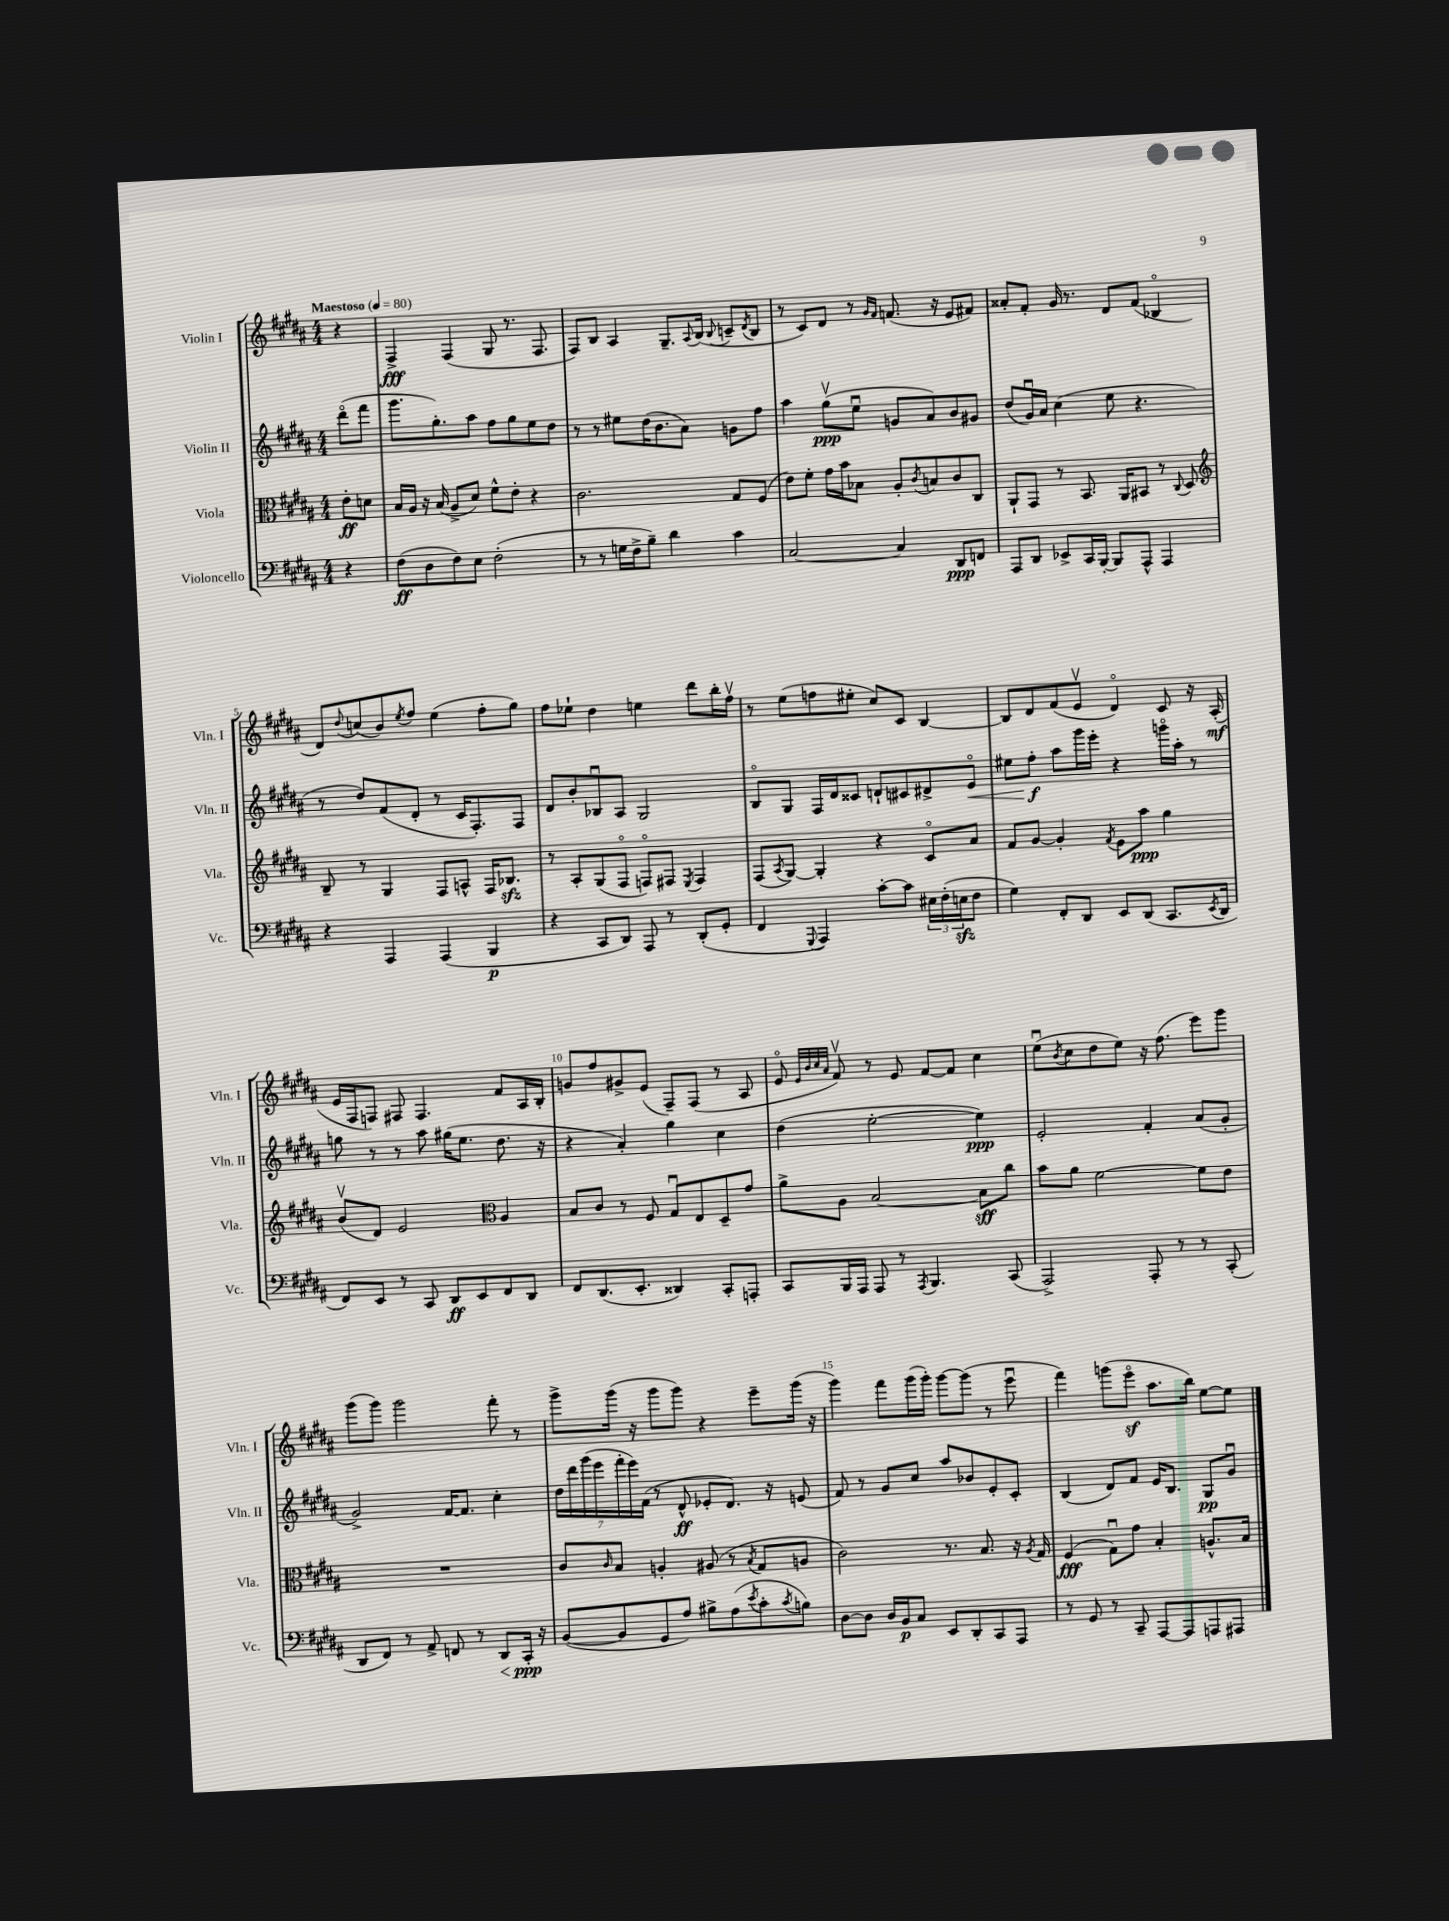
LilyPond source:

<<
\new StaffGroup <<
\new Staff = "s0" \with { instrumentName = "Violin I" shortInstrumentName = "Vln. I" } {
    \clef treble \key b \major \numericTimeSignature \time 4/4 \partial 4 \tempo "Maestoso" 4 = 80
    r4 |
    fis4->\fff fis4( gis8 r8. fis8. |
    fis8) b8 ais4 gis8.-- \appoggiatura { ais8 } b16( \appoggiatura { b8 } c'8-- \acciaccatura { dis'8 } b8 |
    r8 cis'8) dis'8 r8 \grace { gis'16 fis'16 } f'8.( r16 e'8 fis'8) |
    aisis'8-. fis'8-. gis'16 r8. dis'8 fis'8( bes4\flageolet |
    dis'8) \appoggiatura { dis''8 } c''8( b'8) \acciaccatura { e''8 } fis''8 e''4( fis''8-. gis''8) |
    fis''8 ees''8-! dis''4 e''4 dis'''8 b''16-. fis''16\upbow |
    r8 e''8( f''8 eis''8-. cis''8) cis'8 b4~ |
    b8 dis'8 fis'8( e'8\upbow dis'4\flageolet) cis'8 r16 ais16-.\mf( |
    e'16 fis16 f8) fis8 fis4. fis'8 ais16 b16-. |
    g'8 fis''8 gis'8-> e'8( fis8--) fis8( r8 ais8 |
    e'8\flageolet \grace { e'32 b'32 cis''32 ais'32 } fis'8\upbow) r8 e'8 fis'8~ fis'8 cis''4 |
    e''8\downbow( \acciaccatura { b'8 } cis''8 dis''8 e''8) r16 fis''8.( e'''8) gis'''8 |
    gis'''8( gis'''8) gis'''2 fis'''8-. r8 |
    gis'''8-> gis'''16( r16 gis'''8 gis'''8) r4 e'''8-- gis'''16( r16 |
    gis'''4) fis'''8 gis'''16( gis'''16-.) gis'''8~ gis'''8( r8 e'''8\downbow |
    fis'''4) g'''8( e'''8\flageolet\sf ais''8. b''16) e''8~ e''8 \bar "|." |
}
\new Staff = "s1" \with { instrumentName = "Violin II" shortInstrumentName = "Vln. II" } {
    \clef treble \key b \major \numericTimeSignature \time 4/4 \partial 4
    dis'''8\flageolet( fis'''8 |
    gis'''8. gis''8.-.) ais''8 fis''8 gis''8 e''8 dis''8 |
    r8 r8 eis''8 dis''16( b'8. ais'8) g'8 fis''8 |
    ais''4 gis''8\upbow\ppp( e''8\downbow g'8 ais'8) b'8 gis'8 |
    dis''8( gis'16\downbow) ais'16 cis''4( e''8 r4. |
    r8 dis''8) fis'8( dis'8-. r8 cis'16 fis8.-.) fis8 |
    dis'8 b'8-. bes8\downbow ais8 gis2 |
    b8\flageolet gis8 fis16 dis'16 cisis'8 d'8-! cis'8 dis'8-> e'8\flageolet\< |
    eis''8 fis''8-.\f\! ais''8 gis'''16 e'''16-. r4 g'''16\flageolet ais''16-. r8 |
    g''8 r8 r8 ais''8 gis''16( e''8. dis''8. r16 |
    r4 ais'4-.) gis''4 cis''4 |
    dis''4( e''2~-. e''4\ppp) |
    e'2-. fis'4-. ais'8( gis'8-. |
    gis'2->) fis'16~ fis'8. cis''4-. |
    \tuplet 7/4 { dis''16 dis'''16 gis'''16( e'''16 fis'''16-. e'''16) fis'16( } r8 dis'8-^\ff ees'8-. dis'8.) r16 e'8( |
    fis'8) r8 gis'8 cis''8 ais''8 bes'8 e'8-. cis'8-. |
    b4( dis'8) fis'8 e'16 b8. gis8\pp gis'8\downbow \bar "|." |
}
\new Staff = "s2" \with { instrumentName = "Viola" shortInstrumentName = "Vla." } {
    \clef alto \key b \major \numericTimeSignature \time 4/4 \partial 4
    e'8-.\ff d'8 |
    b16 ais16 r16 b16( ais8-> dis'8) fis'8-^ e'8-. r4 |
    cis'2. gis8 fis8( |
    e'8) fis'8-. gis'16 b'16 bes8 ais8-. \acciaccatura { cis'8 } b8 cis'8 cis8 |
    ais,8-! gis,8 r8 b,8. ais,16 bis,8 r8 \appoggiatura { cis8 } dis8 |
    \clef treble b8-- r8 gis4 fis8 a8-^ fis16 bes8.\sfz |
    r8 ais8-. gis8( fis8\flageolet f8\flageolet) fis8 \acciaccatura { e8 } fis4 |
    fis8( \acciaccatura { ais8 } gis8~) gis4-. r4 cis'8\flageolet ais'8 |
    fis'8 gis'8~ gis'4-. \acciaccatura { fis'8 } e'8 ais''8\ppp gis''4 |
    b'8\upbow( dis'8) e'2 \clef alto ais4 |
    b8 cis'8 r8 fis8 gis8\downbow e8 dis8-- gis'8 |
    ais'8-> ais8 b2~ b8\sff cis''8 |
    b'8 ais'8 fis'2~ fis'8 e'8 |
    R1 |
    cis'8 \grace { cis'16 } b8 a4-. ais8( r8 \acciaccatura { b8 } gis8 a8 |
    cis'2) r8. b8. r16 \acciaccatura { ais8 } gis16 |
    fis4\fff( gis8\downbow) gis'8 b4-. a8.-^ b16 \bar "|." |
}
\new Staff = "s3" \with { instrumentName = "Violoncello" shortInstrumentName = "Vc." } {
    \clef bass \key b \major \numericTimeSignature \time 4/4 \partial 4
    r4 |
    fis8\ff( dis8 fis8) e8 fis2-.( |
    r8 r8 g16 fis16-> b8--) dis'4 cis'4 |
    cis2~ cis4 dis,8\ppp f,8 |
    ais,,8 dis,8 ees,8-> cis,16 b,,16~-. b,,8 ais,,8-^ ais,,4 |
    r4 ais,,4 ais,,4( b,,4\p |
    r4 cis,8 dis,8) ais,,8 r8 dis,8-.( gis,8-. |
    fis,4 \appoggiatura { gis,,8 } ais,,4) cis'8~-. cis'8 \tuplet 3/2 { eis16 fis16-.( e16\sfz } fis8 |
    gis4) fis,8-. dis,8 e,8 dis,8( cis,8. \acciaccatura { e,8 } dis,16 |
    fis,8) e,8 r8 cis,8 dis,8\ff e,8 fis,8 dis,8 |
    fis,8 dis,8.( e,8.-. disis,4) cis,8-. a,,8-. |
    cis,8 b,,16 ais,,16 ais,,8 r8 \acciaccatura { ais,,8 } b,,4. cis,8( |
    ais,,2->) ais,,8-. r8 r8 cis,8-.( |
    dis,8 fis,8) r8 ais,8-> f,8 r8 dis,8\< cis,16-.\ppp\! r16 |
    b,8~( b,8 gis,8 ais8) bis8-> ais8( \acciaccatura { e'8 } cis'8-. \acciaccatura { cis'8 } b8) |
    dis8~ dis8 dis16 b,16\p cis8 e,8 dis,8-. cis,8 ais,,8 |
    r8 gis,8 r8 cis,8-- ais,,8~ ais,,8 a,,8 ais,,8 \bar "|." |
}
>>
>>
\layout { \context { \Score \override BarNumber.break-visibility = ##(#f #t #t) barNumberVisibility = #(every-nth-bar-number-visible 5) } }
